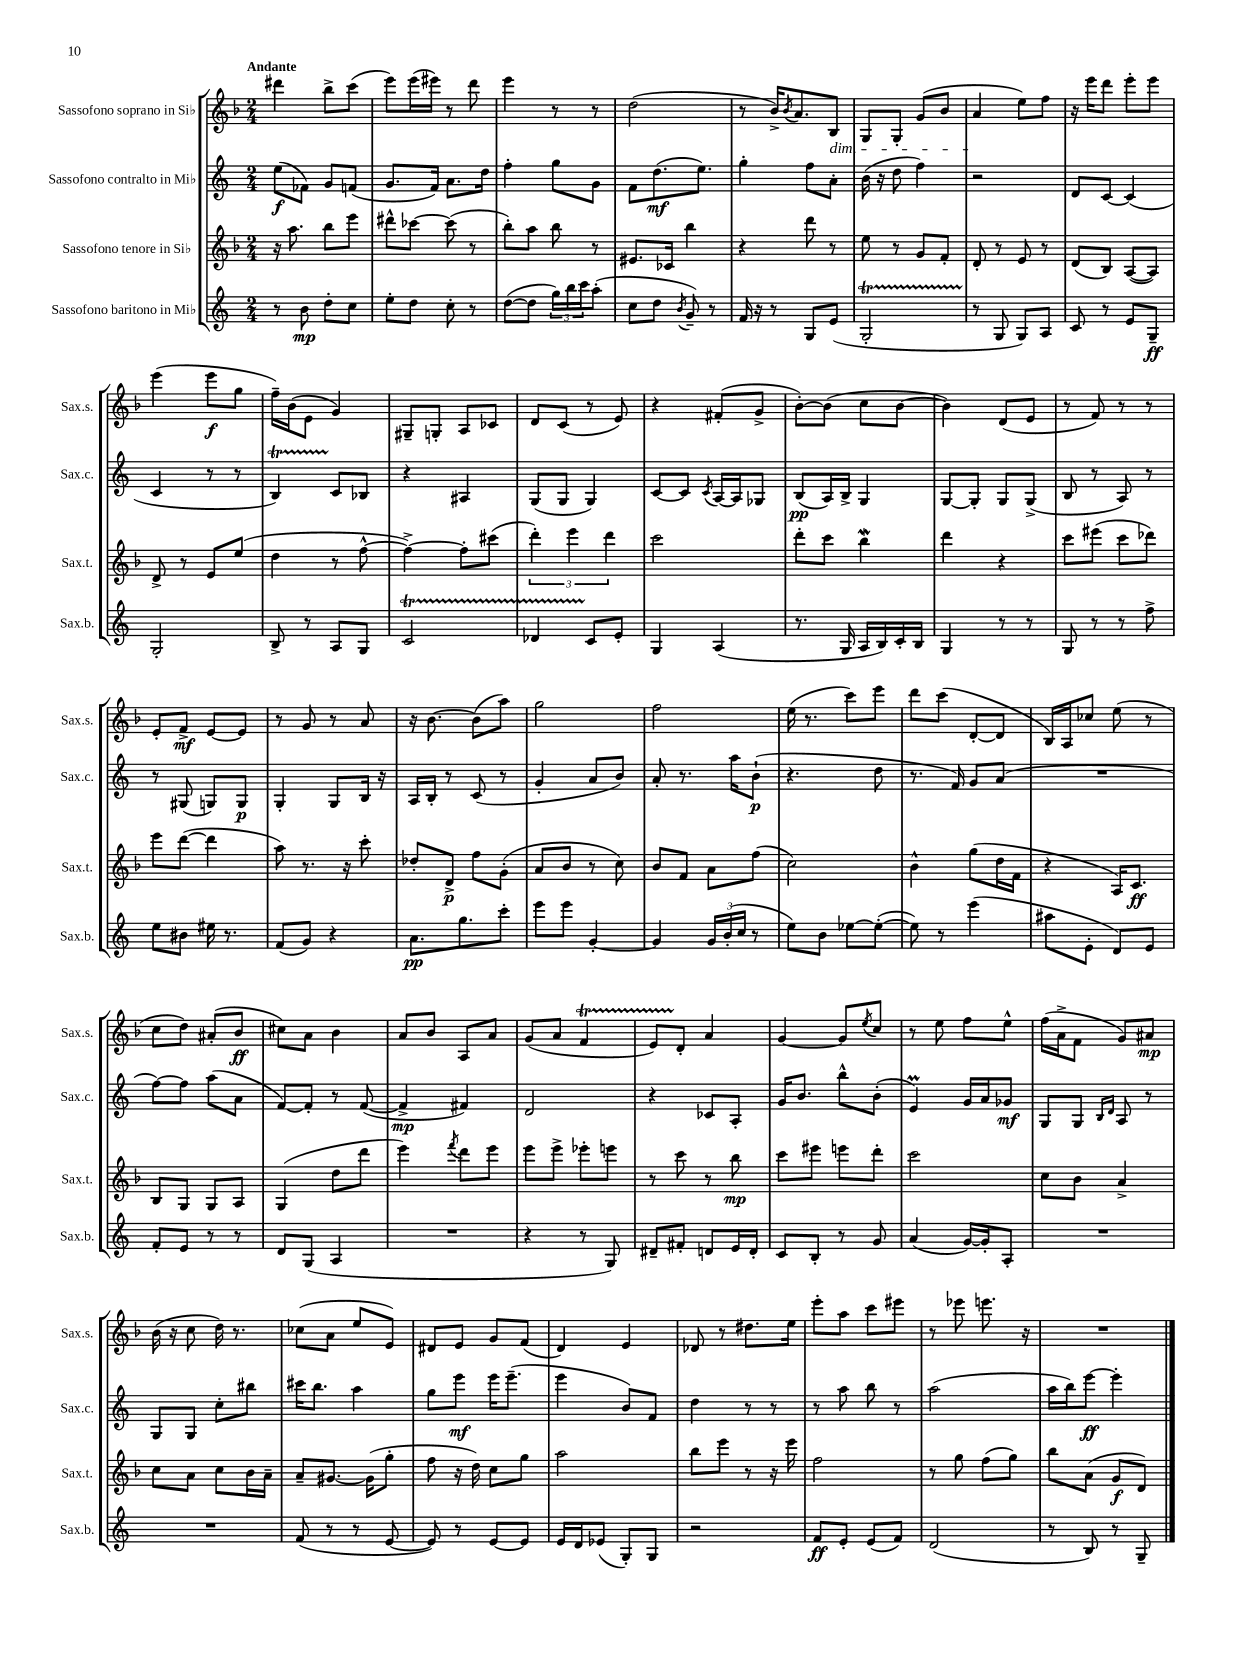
<<
\new StaffGroup <<
\new Staff = "s0" \with { instrumentName = "Sassofono soprano in Sib" shortInstrumentName = "Sax.s." } {
    \clef treble \key f \major \numericTimeSignature \time 2/4 \tempo "Andante"
    dis'''4 bes''8-> c'''8( |
    e'''8) e'''16( eis'''16) r8 d'''8 |
    e'''4 r8 r8 |
    d''2( |
    r8 bes'16->) \acciaccatura { bes'8 } a'8. bes8\dim |
    g8 g8-. g'8( bes'8 |
    a'4\! e''8) f''8 |
    r16 e'''16 d'''8 e'''8-. e'''8 |
    e'''4( e'''8\f g''8 |
    f''16--) bes'16( e'8 g'4) |
    gis8-- g8-. a8 ces'8 |
    d'8 c'8( r8 e'8) |
    r4 fis'8-.( g'8-> |
    bes'8~-.) bes'8( c''8 bes'8~ |
    bes'4) d'8( e'8 |
    r8 f'8) r8 r8 |
    e'8-. f'8->\mf e'8~ e'8 |
    r8 g'8 r8 a'8 |
    r16 bes'8.~ bes'8( a''8) |
    g''2 |
    f''2 |
    e''16( r8. c'''8) e'''8 |
    d'''8 c'''8( d'8~-. d'8 |
    bes16) a16 ces''8 e''8( r8 |
    c''8 d''8) ais'8-.( bes'8\ff |
    cis''8) a'8 bes'4 |
    a'8 bes'8 a8 a'8 |
    g'8( a'8 f'4\startTrillSpan |
    e'8) d'8-.\stopTrillSpan a'4 |
    g'4~ g'8 \acciaccatura { e''8 } c''8 |
    r8 e''8 f''8 e''8-^ |
    f''16( a'16-> f'8 g'8) ais'8\mp |
    bes'16( r16 c''8 d''16) r8. |
    ces''8( a'8 e''8 e'8) |
    dis'8 e'8 g'8 f'8( |
    d'4) e'4 |
    des'8 r8 dis''8. e''16 |
    e'''8-. a''8 c'''8 eis'''8 |
    r8 ees'''8 e'''8. r16 |
    R2 \bar "|." |
}
\new Staff = "s1" \with { instrumentName = "Sassofono contralto in Mib" shortInstrumentName = "Sax.c." } {
    \clef treble \key c \major \numericTimeSignature \time 2/4
    e''8\f( fes'8) g'8 f'8( |
    g'8. f'16) a'8. d''16 |
    f''4-. g''8 g'8 |
    f'8 d''8.\mf( e''8.) |
    g''4-. f''8 a'8-. |
    b'16( r16 d''8 f''4) |
    r2 |
    d'8 c'8~ c'4( |
    c'4 r8 r8 |
    b4\startTrillSpan) c'8\stopTrillSpan bes8 |
    r4 ais4 |
    g8( g8 g4) |
    c'8~ c'8 \acciaccatura { c'8 } a16~ a16 ges8 |
    b8\pp( a16) b16-> g4 |
    g8~ g8-. g8 g8->( |
    b8 r8 a8) r8 |
    r8 gis8( g8) g8\p |
    g4-. g8 b16 r16 |
    a16 b16-. r8 c'8( r8 |
    g'4-. a'8 b'8) |
    a'8-. r8. a''16 b'8-!\p( |
    r4. d''8 |
    r8. f'16) g'8 a'8( |
    R2 |
    f''8~) f''8 a''8( a'8 |
    f'8~) f'8-. r8 f'8~( |
    f'4->\mp fis'4) |
    d'2 |
    r4 ces'8 a8-. |
    g'16 b'8. b''8-^ b'8-.( |
    e'4\prall) g'16 a'16 ges'8\mf |
    g8 g8 \grace { b16 d'16 } a8 r8 |
    g8 g8 c''8-. bis''8 |
    cis'''16 b''8. a''4 |
    g''8 e'''8\mf e'''16 e'''8.--( |
    e'''4 b'8) f'8 |
    d''4 r8 r8 |
    r8 a''8 b''8 r8 |
    a''2( |
    a''16 b''16) e'''8~\ff e'''4-. \bar "|." |
}
\new Staff = "s2" \with { instrumentName = "Sassofono tenore in Sib" shortInstrumentName = "Sax.t." } {
    \clef treble \key f \major \numericTimeSignature \time 2/4
    r16 a''8. bes''8 e'''8 |
    dis'''8-^ ces'''8~ ces'''8( r8 |
    bes''8-.) a''8 bes''8 r8 |
    eis'8. ces'16 bes''4 |
    r4 d'''8 r8 |
    e''8 r8 g'8 f'8-. |
    d'8-. r8 e'8 r8 |
    d'8( bes8) a8~( a8) |
    d'8-> r8 e'8 e''8( |
    d''4 r8 f''8~-^ |
    f''4~->) f''8-. cis'''8( |
    \tuplet 3/2 { d'''4-.) e'''4 d'''4 } |
    c'''2 |
    d'''8-. c'''8 bes''4\mordent |
    d'''4 r4 |
    c'''8 eis'''8( c'''8 des'''8) |
    e'''8 d'''8~( d'''4 |
    a''8) r8. r16 c'''8-. |
    des''8-. d'8->\p f''8 g'8-.( |
    a'8 bes'8 r8 c''8) |
    bes'8 f'8 a'8 f''8( |
    c''2) |
    bes'4-^ g''8( d''16 f'16 |
    r4 a16) c'8.\ff |
    bes8 g8 g8 a8 |
    g4( d''8 d'''8 |
    e'''4) \acciaccatura { f'''8 } d'''8 e'''8 |
    e'''8 e'''8-> ees'''8-. e'''8 |
    r8 c'''8 r8 bes''8\mp |
    c'''8 eis'''8 e'''8 d'''8-. |
    c'''2 |
    c''8 bes'8 a'4-> |
    c''8 a'8 c''8 bes'16 a'16-- |
    a'8-- gis'8.~ gis'16( g''8-. |
    f''8 r16 d''16) c''8 g''8 |
    a''2 |
    bes''8 e'''8 r8 r16 e'''16 |
    f''2 |
    r8 g''8 f''8( g''8) |
    bes''8 a'8( g'8\f d'8) \bar "|." |
}
\new Staff = "s3" \with { instrumentName = "Sassofono baritono in Mib" shortInstrumentName = "Sax.b." } {
    \clef treble \key c \major \numericTimeSignature \time 2/4
    r8 b'8\mp d''8-. c''8 |
    e''8-. d''8 c''8-. r8 |
    d''8~( d''8 \tuplet 3/2 { g''16) b''16 c'''16 } a''8-.( |
    c''8 d''8 \acciaccatura { b'8 } g'8--) r8 |
    f'16 r16 r8 g8 e'8( |
    g2-.\startTrillSpan |
    r8\stopTrillSpan g8 g8) a8 |
    c'8 r8 e'8 g8--\ff |
    g2-. |
    b8-> r8 a8 g8 |
    c'2\startTrillSpan |
    des'4 c'8\stopTrillSpan e'8-. |
    g4 a4( |
    r8. g16 a16 b16) c'16-. b16 |
    g4 r8 r8 |
    g8 r8 r8 f''8-> |
    e''8 bis'8 eis''16 r8. |
    f'8( g'8) r4 |
    a'8.\pp g''8. c'''8-. |
    e'''8 e'''8 g'4~-. |
    g'4 \tuplet 3/2 { g'16 b'16-.( c''16 } r8 |
    e''8) b'8 ees''8~ ees''8~-.( |
    ees''8) r8 e'''4( |
    ais''8 e'8-. d'8) e'8 |
    f'8-. e'8 r8 r8 |
    d'8 g8( a4 |
    R2 |
    r4 r8 g8) |
    dis'8-- fis'8-. d'8 e'16 d'16-. |
    c'8 b8-. r8 g'8 |
    a'4( g'16~) g'16-. a8-. |
    R2 |
    R2 |
    f'8( r8 r8 e'8~ |
    e'8) r8 e'8~ e'8 |
    e'16 d'16 ees'8( g8-.) g8 |
    r2 |
    f'8\ff e'8-. e'8( f'8) |
    d'2( |
    r8 b8) r8 g8-- \bar "|." |
}
>>
>>
\layout { \context { \Score \remove "Bar_number_engraver" } }
